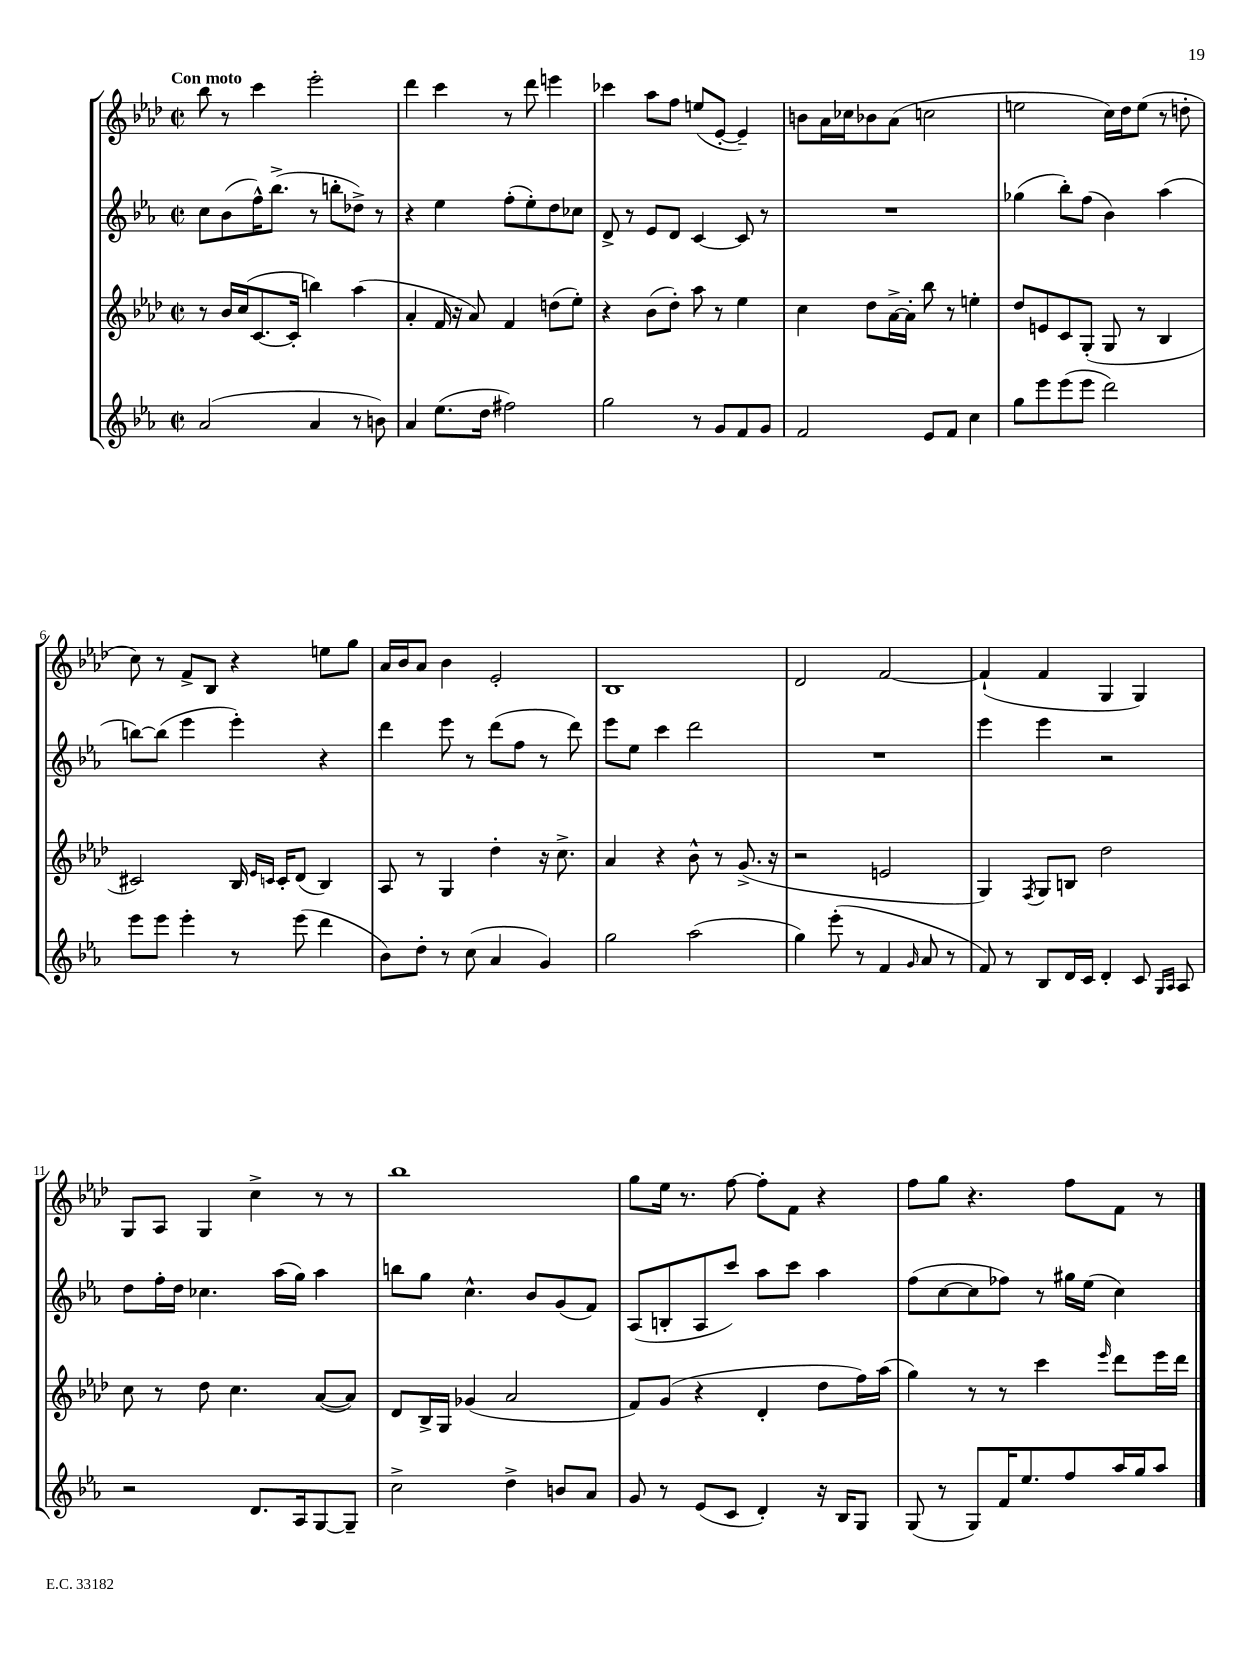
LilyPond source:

<<
\new StaffGroup <<
\new Staff = "s0" {
    \clef treble \key aes \major \defaultTimeSignature \time 2/2 \tempo "Con moto"
    bes''8 r8 c'''4 ees'''2-. |
    des'''4 c'''4 r8 des'''8 e'''4 |
    ces'''4 aes''8 f''8 e''8( ees'8~-. ees'4--) |
    b'8 aes'16 ces''16 bes'8 aes'8( c''2 |
    e''2 c''16) des''16 e''8( r8 d''8-. |
    c''8) r8 f'8-> bes8 r4 e''8 g''8 |
    aes'16 bes'16 aes'8 bes'4 ees'2-. |
    bes1 |
    des'2 f'2~ |
    f'4-!( f'4 g4 g4) |
    g8 aes8 g4 c''4-> r8 r8 |
    bes''1 |
    g''8 ees''16 r8. f''8~ f''8-. f'8 r4 |
    f''8 g''8 r4. f''8 f'8 r8 \bar "|." |
}
\new Staff = "s1" {
    \clef treble \key ees \major \defaultTimeSignature \time 2/2
    c''8 bes'8( f''16-^) bes''8.->( r8 b''8-. des''8->) r8 |
    r4 ees''4 f''8-.( ees''8-.) d''8 ces''8 |
    d'8-> r8 ees'8 d'8 c'4~ c'8 r8 |
    R1 |
    ges''4( bes''8-.) f''8( bes'4) aes''4( |
    b''8~) b''8( ees'''4 ees'''4-.) r4 |
    d'''4 ees'''8 r8 d'''8( f''8 r8 d'''8) |
    ees'''8 ees''8 c'''4 d'''2 |
    R1 |
    ees'''4 ees'''4 r2 |
    d''8 f''16-. d''16 ces''4. aes''16( g''16) aes''4 |
    b''8 g''8 c''4.-^ bes'8 g'8( f'8) |
    aes8( b8-. aes8 c'''8) aes''8 c'''8 aes''4 |
    f''8( c''8~ c''8 fes''8) r8 gis''16 ees''16( c''4) \bar "|." |
}
\new Staff = "s2" {
    \clef treble \key aes \major \defaultTimeSignature \time 2/2
    r8 bes'16 c''16( c'8.~ c'16-. b''4) aes''4( |
    aes'4-. f'16 r16 aes'8) f'4 d''8( ees''8-.) |
    r4 bes'8( des''8-.) aes''8 r8 ees''4 |
    c''4 des''8 aes'16~-> aes'16-. bes''8 r8 e''4-. |
    des''8 e'8 c'8 g8-.( g8 r8 bes4 |
    cis'2) bes16 \grace { ees'16 c'16 } c'16-. des'8( bes4) |
    aes8 r8 g4 des''4-. r16 c''8.-> |
    aes'4 r4 bes'8-^ r8 g'8.->( r16 |
    r2 e'2 |
    g4) \acciaccatura { f8 } g8 b8 des''2 |
    c''8 r8 des''8 c''4. aes'8~( aes'8) |
    des'8 bes16-> g16 ges'4( aes'2 |
    f'8) g'8( r4 des'4-. des''8 f''16) aes''16( |
    g''4) r8 r8 c'''4 \grace { ees'''16 } des'''8 ees'''16 des'''16 \bar "|." |
}
\new Staff = "s3" {
    \clef treble \key ees \major \defaultTimeSignature \time 2/2
    aes'2( aes'4 r8 b'8) |
    aes'4 ees''8.( d''16 fis''2) |
    g''2 r8 g'8 f'8 g'8 |
    f'2 ees'8 f'8 c''4 |
    g''8 ees'''8 ees'''8( ees'''8 d'''2) |
    ees'''8 ees'''8 ees'''4-. r8 ees'''8( d'''4 |
    bes'8) d''8-. r8 c''8( aes'4 g'4) |
    g''2 aes''2( |
    g''4) ees'''8-.( r8 f'4 \grace { g'16 } aes'8 r8 |
    f'8) r8 bes8 d'16 c'16 d'4-. c'8 \grace { g16 aes16 } aes8 |
    r2 d'8. aes16 g8~ g8-- |
    c''2-> d''4-> b'8 aes'8 |
    g'8 r8 ees'8( c'8 d'4-.) r16 bes16 g8 |
    g8( r8 g8) f'16 ees''8. f''8 aes''16 g''16 aes''8 \bar "|." |
}
>>
>>
